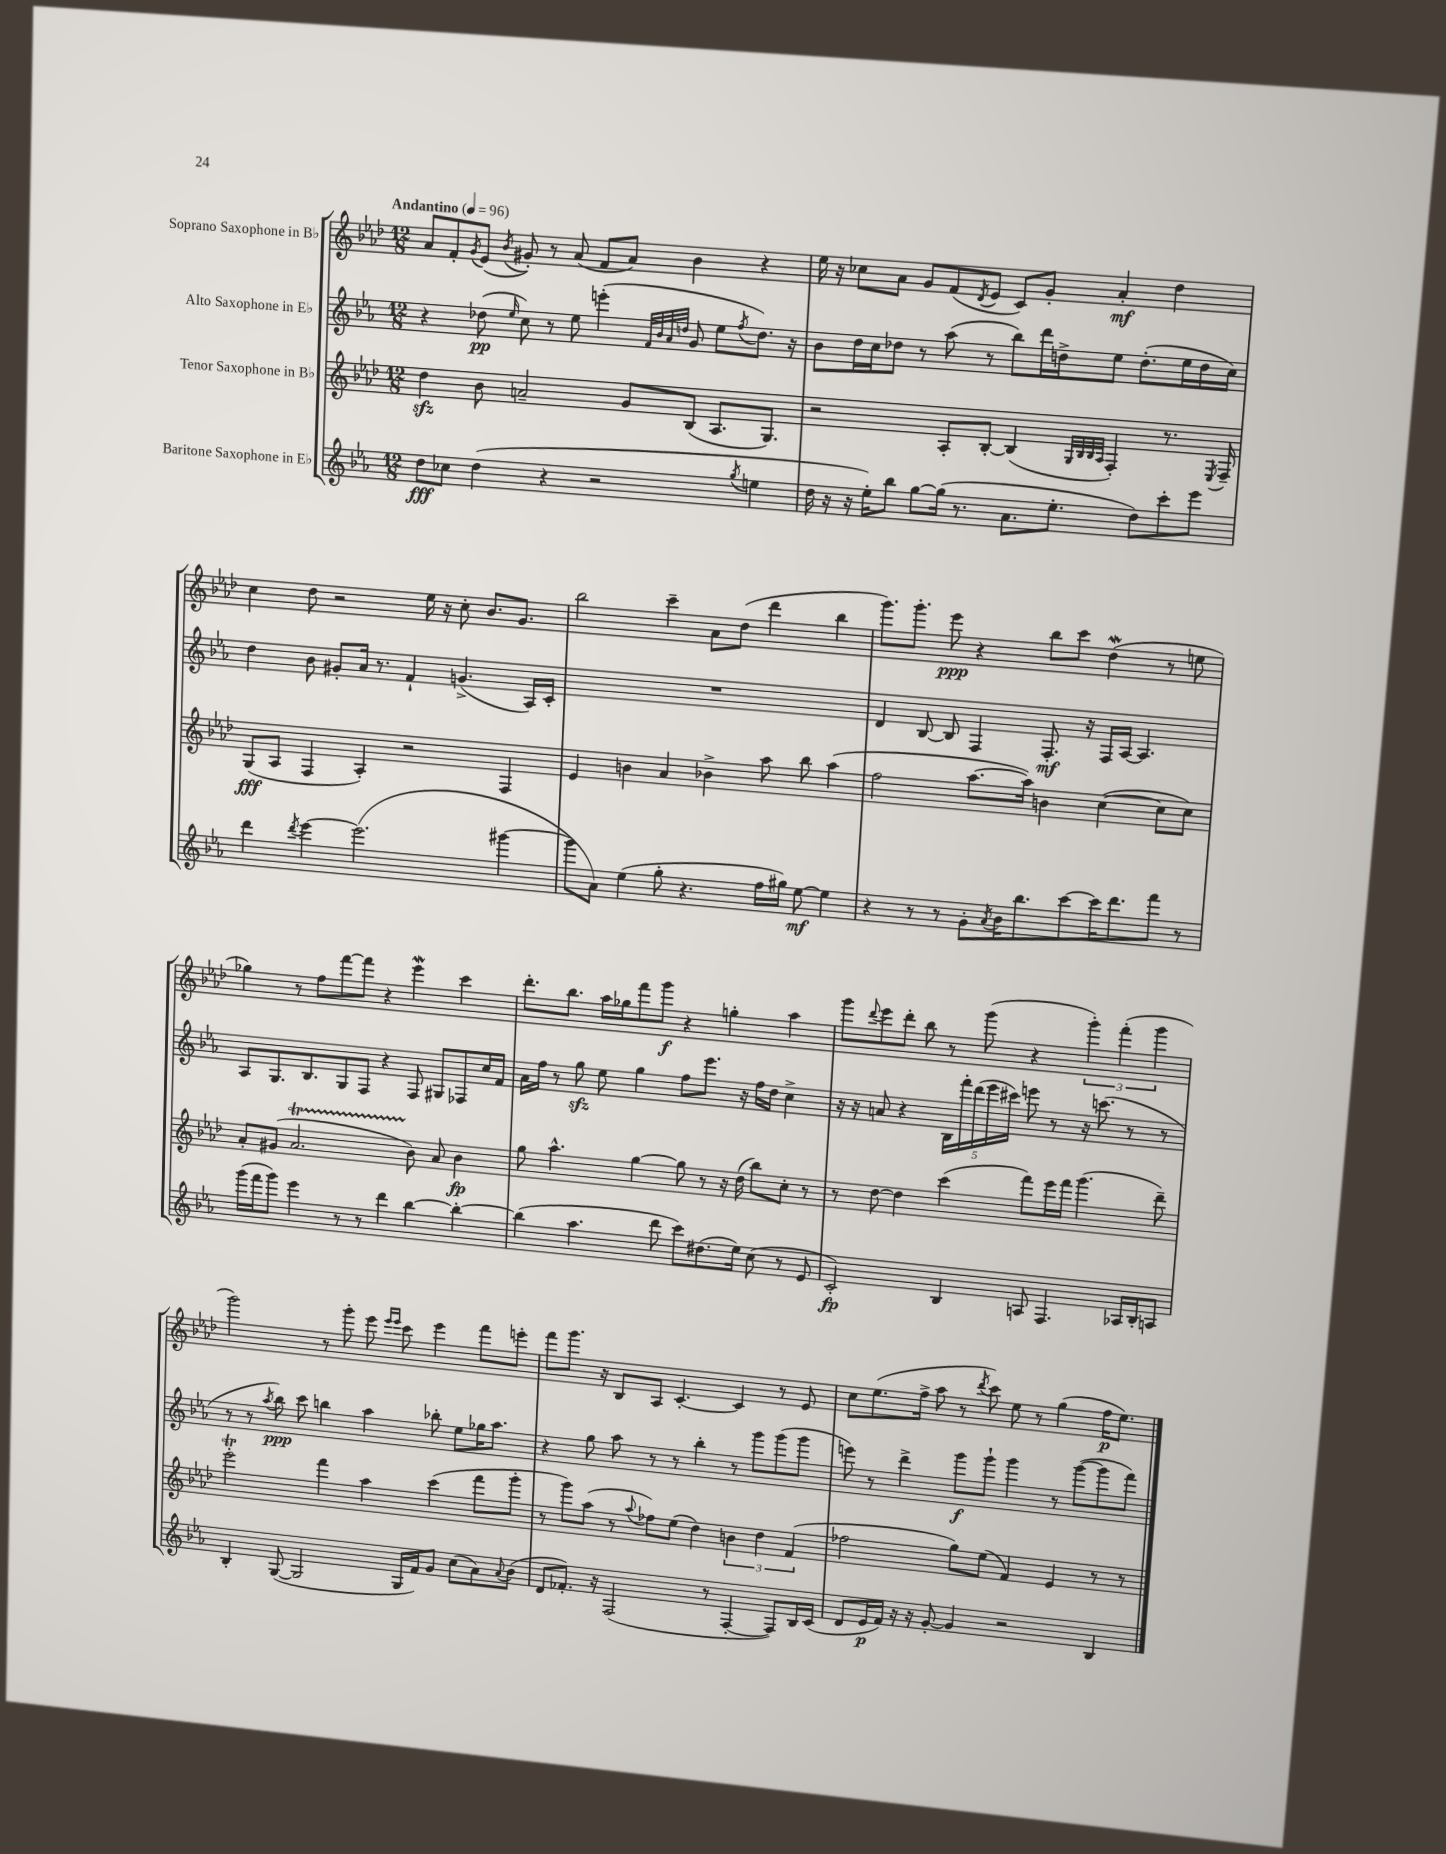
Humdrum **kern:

**kern	**kern	**kern	**kern
*staff4	*staff3	*staff2	*staff1
*clefG2	*clefG2	*clefG2	*clefG2
*k[b-e-a-]	*k[b-e-a-d-]	*k[b-e-a-]	*k[b-e-a-d-]
*M12/8	*M12/8	*M12/8	*M12/8
*MM96	*MM96	*MM96	*MM96
8dd	4dd-	4r	8a-
8cc-	.	.	8f'
.	.	.	8qg
(4dd	8b-	(8dd-	(8e-
.	.	16qqee-	8qb-
.	2a~	8cc)	8g#')
4r	.	8r	8r
.	.	8ee-	(8a-
2r	.	(4eee'	8f
.	8g	.	8a-)
.	.	32qqf	.
.	.	32qqb-	.
.	.	32qqa-	.
.	.	32qqdd	.
.	(8B-	8g	4b-
.	8.A-	8ee-	.
8qgg	.	8qff	.
4ee	.	8.dd)	4r
.	8.G)	.	.
.	.	16r	.
=	=	=	=
16dd	2r	8b-	16ee-
16r	.	.	16r
16r	.	16dd	8cc-
16ee-')	.	16cc	.
8bb-	.	8dd-	8a-
[8gg	.	8r	8g
(16gg]	8A-'	(8aa-	(8f
8.r	.	.	.
.	.	.	8qd-
.	[8B-'	8r	8e-
8.a-	(4B-]	8bb-)	8c)
.	.	16ddd	8g'
8.ee-'	.	16dd^	.
.	32qqG	.	.
.	32qqB-	.	.
.	32qqB-	.	.
.	32qqA-	.	.
.	4F')	8ee-	4a-'
8dd)	.	(8.dd'	.
8ccc'	8.r	.	4dd-
.	.	16ee-	.
8eee-	.	16dd	.
.	8qE-	.	.
.	16F~	16cc)	.
=	=	=	=
4ddd	(8G	4dd	4cc
.	8A-	.	.
8qddd	.	.	.
[4eee-	4F	8b-	8dd-
.	.	8g#'	2r
(2.eee-]	4A-')	16a-	.
.	.	8.r	.
.	2r	4f`	.
.	.	.	16ee-
.	.	.	16r
.	.	(4.g^	8cc'
.	.	.	8.b-
[4ggg#	4F	.	.
.	.	.	8.g
.	.	16A-)	.
.	.	16c'	.
=	=	=	=
8ggg#]	4e-	1.r	2bb-
8a-)	.	.	.
(4ee-	4b	.	.
8gg'	4a-	.	4ccc~
4.r	.	.	.
.	4b-^	.	8a-
.	.	.	(8dd-
16ff	8aa-	.	4ddd-
16gg#)	.	.	.
[8ee-	8bb-	.	.
4ee-]	(4aa-	.	4bb-
=	=	=	=
4r	2ff	4d	8.ggg)
.	.	.	8.ggg'
8r	.	[8B-	.
8r	.	8B-]	8eee-
8g'	[8.aa-	4F	4r
8qa-	.	.	.
16b-	.	.	.
8.bb-	16aa-])	.	.
.	4b	8.F'	8bb-
[8ccc	.	.	8ccc
.	.	16r	.
16ccc]	([4cc	16F	(4dd-
8.ddd	.	[16A-	.
.	.	4.A-]	.
8fff	8cc]	.	8r
8r	8cc)	.	8ee
=	=	=	=
(16ggg	8a-'	8A-	4gg-)
16fff	.	.	.
8ggg)	(8g#	8.G	.
4eee-	2.a-	.	8r
.	.	8.B-	.
.	.	.	8ff
8r	.	8G	[8fff
8r	.	8F	8fff]
4ddd	.	4r	4r
[4bb-	8b-)	8F	4eee-
.	8a-	8G#	.
4bb-'_	4b-	8F-	4ccc
.	.	16cc	.
.	.	16f	.
=	=	=	=
(4bb-]	8gg	16a-	8.ddd-'
.	.	16ff	.
.	4.aa-^^	8r	.
.	.	.	8.bb-
4.aa-	.	8gg	.
.	.	8ee-	16aa-
.	.	.	16gg-
.	[4gg	4gg	8fff
8ddd	.	.	8ggg
8ccc)	8gg]	8ff	4r
(8.dd#	8r	8.eee-	.
.	16r	.	4gg'
16ee-)	(16dd-	16r	.
(8cc	8bb-)	16ff	.
.	.	16dd	.
8r	8cc'	4cc^	4aa-
8e-	8r	.	.
=	=	=	=
2c')	8r	16r	8ggg
.	.	16r	.
.	.	.	8qqddd-
.	[8dd-	8a	8eee-
.	4dd-]	4r	8ddd-'
.	.	.	8bb-
4B-	(4ccc	20B-	8r
.	.	20fff'	.
.	.	(20ddd	.
.	.	.	(8ggg
.	.	20eee-	.
.	.	20ccc#)	.
8A	8fff)	8eee	4r
4.F	16eee-	8r	.
.	16fff	.	.
.	(4.ggg	16r	6ggg')
.	.	(8.ccc	.
.	.	.	(6fff'
16A-	.	8r	.
16B-'	.	.	.
.	.	.	6ggg
8A	8ddd-~)	8r	.
=	=	=	=
4B-'	2eee-'	8r	2ggg)
.	.	8r	.
.	.	8qaa-	.
([8G	.	8bb-)	.
2G]	.	8ccc	.
.	4fff	4bb	8r
.	.	.	8ggg'
.	4aa-	4aa-	8eee-
.	.	.	16qqeee-
.	.	.	16qqeee-
16G	.	.	8ccc
16f)	.	.	.
8g	(4ccc	8bb-'	4eee-
(8cc	.	8ee-	.
8a-)	8fff	16gg-	8fff
.	.	8.aa-	.
8qqa-	.	.	.
(8b-	8ggg'	.	8eee'
=	=	=	=
8d	8r	4r	8fff
8.f-')	8ggg)	.	8.ggg
.	(8aa-	8gg	.
16r	.	.	16r
(2F	8r	8aa-	8B-
.	8qqaa-	.	.
.	8ff-)	8r	8A-
.	(8ee-	8r	[4.c'
.	4dd-)	4bb-'	.
8r	.	.	.
[4F'	6b	8r	4c]
.	.	8ggg	.
.	6dd-	.	.
8F])	.	(8ggg	8r
.	(6f	.	.
16B-	.	8ggg	8e-
(16c	.	.	.
=	=	=	=
8d	2ff-	8eee)	8cc
16e-	.	8r	(8.ee-
16f)	.	.	.
16r	.	4ddd^	.
16r	.	.	16ff^
[8g'	.	.	8aa-
4g]	8gg)	8ggg	8r
.	.	.	8qddd-
.	(8ee-	8ggg`	8ccc)
2r	4f)	4ggg	8ee-
.	.	.	8r
.	4e-	8r	(4gg
.	.	([8ggg	.
4B-	8r	8ggg]	16ff
.	.	.	8.ee-)
.	8r	8fff)	.
==	==	==	==
*-	*-	*-	*-
